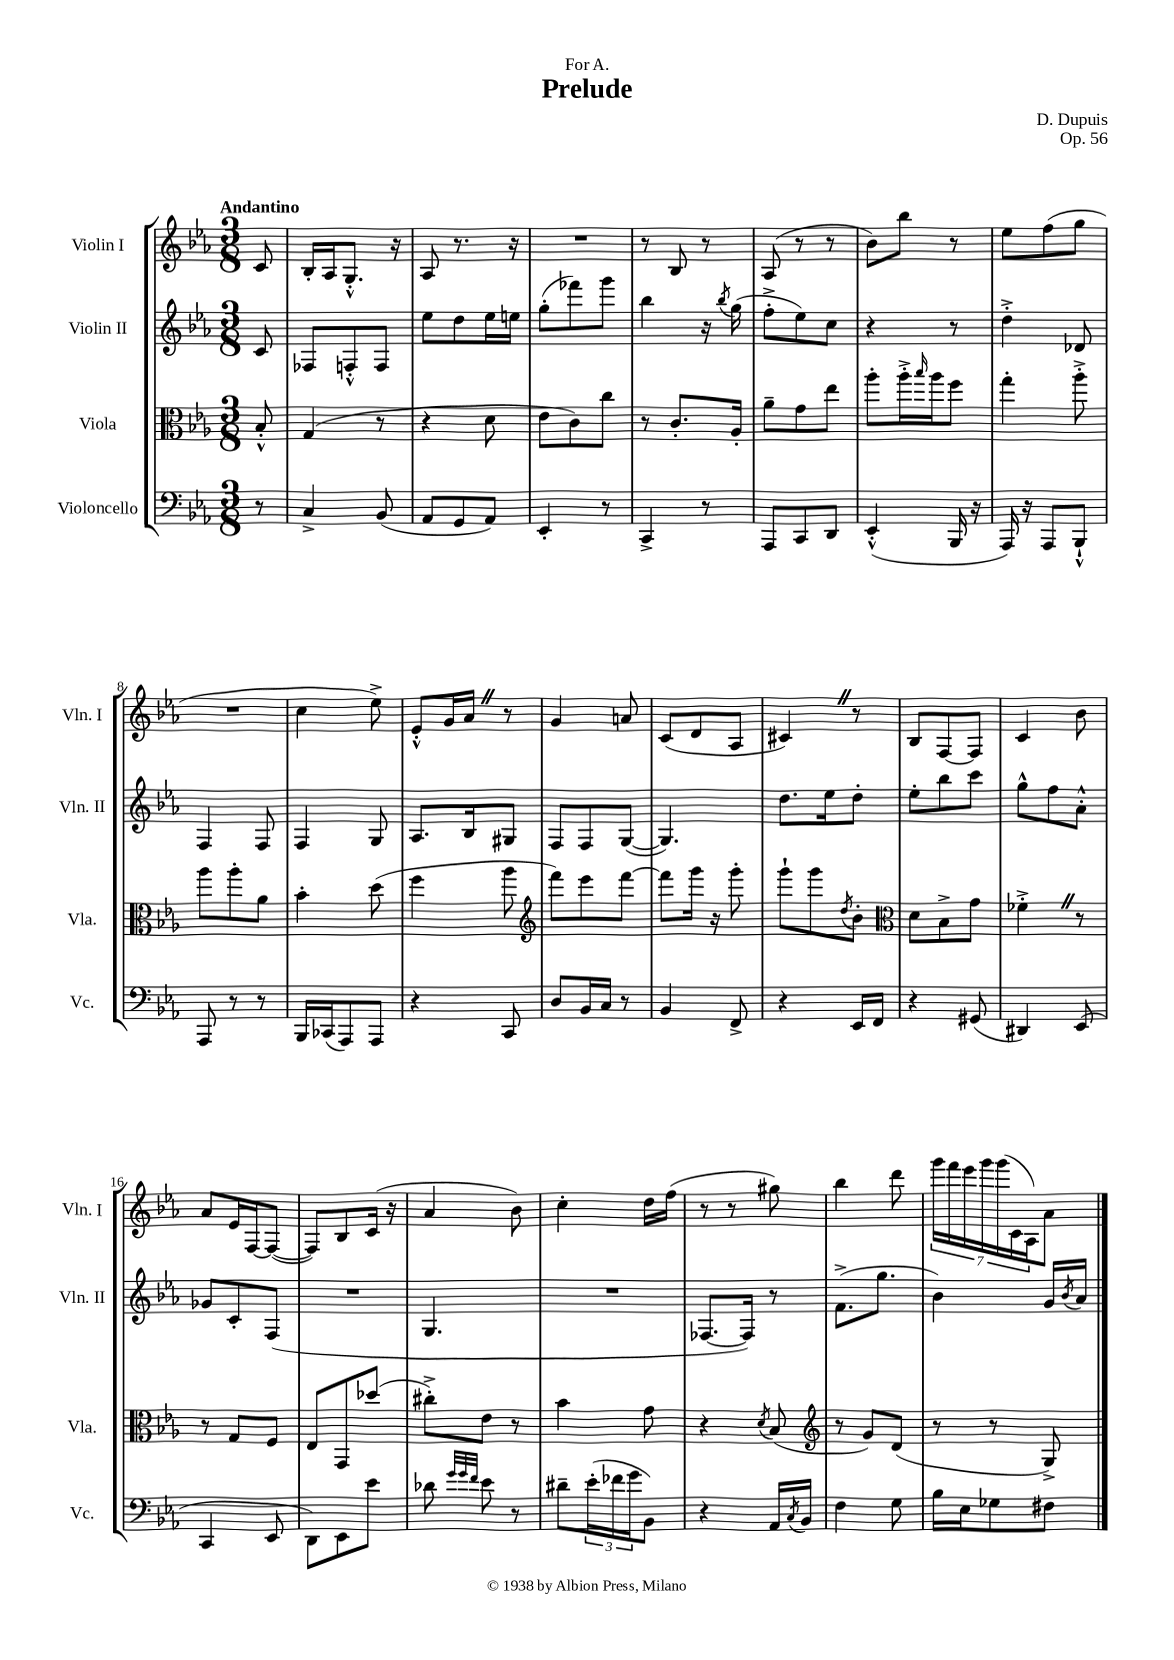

**kern	**kern	**kern	**kern
*staff4	*staff3	*staff2	*staff1
*clefF4	*clefC3	*clefG2	*clefG2
*k[b-e-a-]	*k[b-e-a-]	*k[b-e-a-]	*k[b-e-a-]
*M3/8	*M3/8	*M3/8	*M3/8
8r	8B-'^^/	8c/	8c/
=	=	=	=
4C^/	(4G/	8F-/L	16B-'/LL
.	.	.	16A-/J
.	.	8F'^^/	8.G'^^/J
(8BB-/	8r	8F/J	.
.	.	.	16r
=	=	=	=
8AA-/L	4r	8ee-\L	8A-/
8GG/	.	8dd\	8.r
8AA-/J)	8d\	16ee-\L	.
.	.	16ee\JJ	16r
=	=	=	=
4EE-'/	8e-\L	(8gg'\L	4.r
.	8c\)	8fff-\)	.
8r	8cc\J	8ggg\J	.
=	=	=	=
4CC^/	8r	4bb-\	8r
.	8.c'/L	.	8B-/
8r	.	16r	8r
.	.	8qbb-/	.
.	16A-'/Jk	(16gg\	.
=	=	=	=
8AAA-/L	8a-~\L	8ff'^\L	(8A-/
8CC/	8g\	8ee-\)	8r
8DD/J	8ee-\J	8cc\J	8r
=	=	=	=
(4EE-'^^/	8aa-'\L	4r	8b-\L)
.	16aa-'^\L	.	8bb-\J
.	16qqbb-/	.	.
.	16aa-\J	.	.
16BBB-/	8ff\J	8r	8r
16r	.	.	.
=	=	=	=
16AAA-/)	4gg'\	4dd'^\	8ee-\L
16r	.	.	.
8AAA-/L	.	.	(8ff\
8BBB-`^^/J	8aa-'^\	8d-/	8gg\J
=	=	=	=
8AAA-/	8aa-\L	4F/	4.r
8r	8aa-'\	.	.
8r	8a-\J	8F/	.
=	=	=	=
16BBB-/LL	4b-'\	4F/	4cc\
(16CC-/J	.	.	.
8AAA-/)	.	.	.
8AAA-/J	(8dd\	8G/	8ee-^\)
=	=	=	=
4r	4ff\	8.A-/L	8e-'^^/L
.	.	.	16g/L
.	.	16B-/k	16a-/JJ
8CC/	8aa-\	8G#/J	8r
=	=	=	=
*	*clefG2	*	*
8D/L	8fff\L)	8F/L	4g/
16BB-/L	8eee-\	8F/	.
16C/JJ	.	.	.
8r	[8fff\J	([8G/J	8a/
=	=	=	=
4BB-/	8fff\]L	4.G/])	(8c/L
.	16ggg\Jk	.	8d/
.	16r	.	.
8FF^/	8ggg'\	.	8A-/J
=	=	=	=
4r	8ggg`\L	8.dd\L	4c#/)
.	8ggg\	.	.
.	.	16ee-\k	.
.	8qdd/	.	.
16EE-/LL	8b-'\J	8dd'\J	8r
16FF/JJ	.	.	.
=	=	=	=
*	*clefC3	*	*
4r	8d\L	8ee-'\L	8B-/L
.	8B-^\	8bb-\	[8F/
(8GG#/	8g\J	8ccc\J	8F/]J
=	=	=	=
4DD#/)	4f-'^\	8gg^^\L	4c/
.	.	8ff\	.
(8EE-/	8r	8a-'^^\J	8b-\
=	=	=	=
4CC/	8r	8g-/L	8a-/L
.	8G/L	8c'/	16e-/L
.	.	.	[16F/J
8EE-/	8F/J	(8F/J	(8F/_J
=	=	=	=
8DD\L)	8E-/L	4.r	8F/]L)
8EE-\	8GG/	.	8B-/
8e-\J	(8dd-/J	.	(16c/Jk
.	.	.	16r
=	=	=	=
8d-\	8cc#'^\L)	4.G/	4a-/
32qqg/LLL	.	.	.
32qqg/	.	.	.
32qqf/JJJ	.	.	.
8e-\	8e-\J	.	.
8r	8r	.	8b-\)
=	=	=	=
8d#~\L	4b-\	4.r	4cc'\
(24e-'\L	.	.	.
24f-\	.	.	.
24g\J	.	.	.
8BB-\J)	8g\	.	16dd\LL
.	.	.	(16ff\JJ
=	=	=	=
4r	4r	[8.F-/L	8r
.	.	.	8r
.	.	16F-/]Jk)	.
.	8qd/	.	.
16AA-/LL	(8B-/	8r	8gg#\)
8qC/	.	.	.
16BB-/JJ	.	.	.
=	=	=	=
*	*clefG2	*	*
4F\	8r	(8.f^\L	4bb-\
.	8g/L)	.	.
.	.	8.gg\J	.
8G\	(8d/J	.	8ddd\
=	=	=	=
16B-\LL	8r	4b-\)	28ggg\LL
.	.	.	28fff\
16E-\J	.	.	.
.	.	.	28eee-\
.	.	.	28ggg\
8G-\	8r	.	.
.	.	.	(28ggg\
.	.	.	28c\
.	.	.	28A-\J)
8F#\J	8G^/)	16g/LL	8a-\J
.	.	8qb-/	.
.	.	16a-/JJ	.
==	==	==	==
*-	*-	*-	*-
